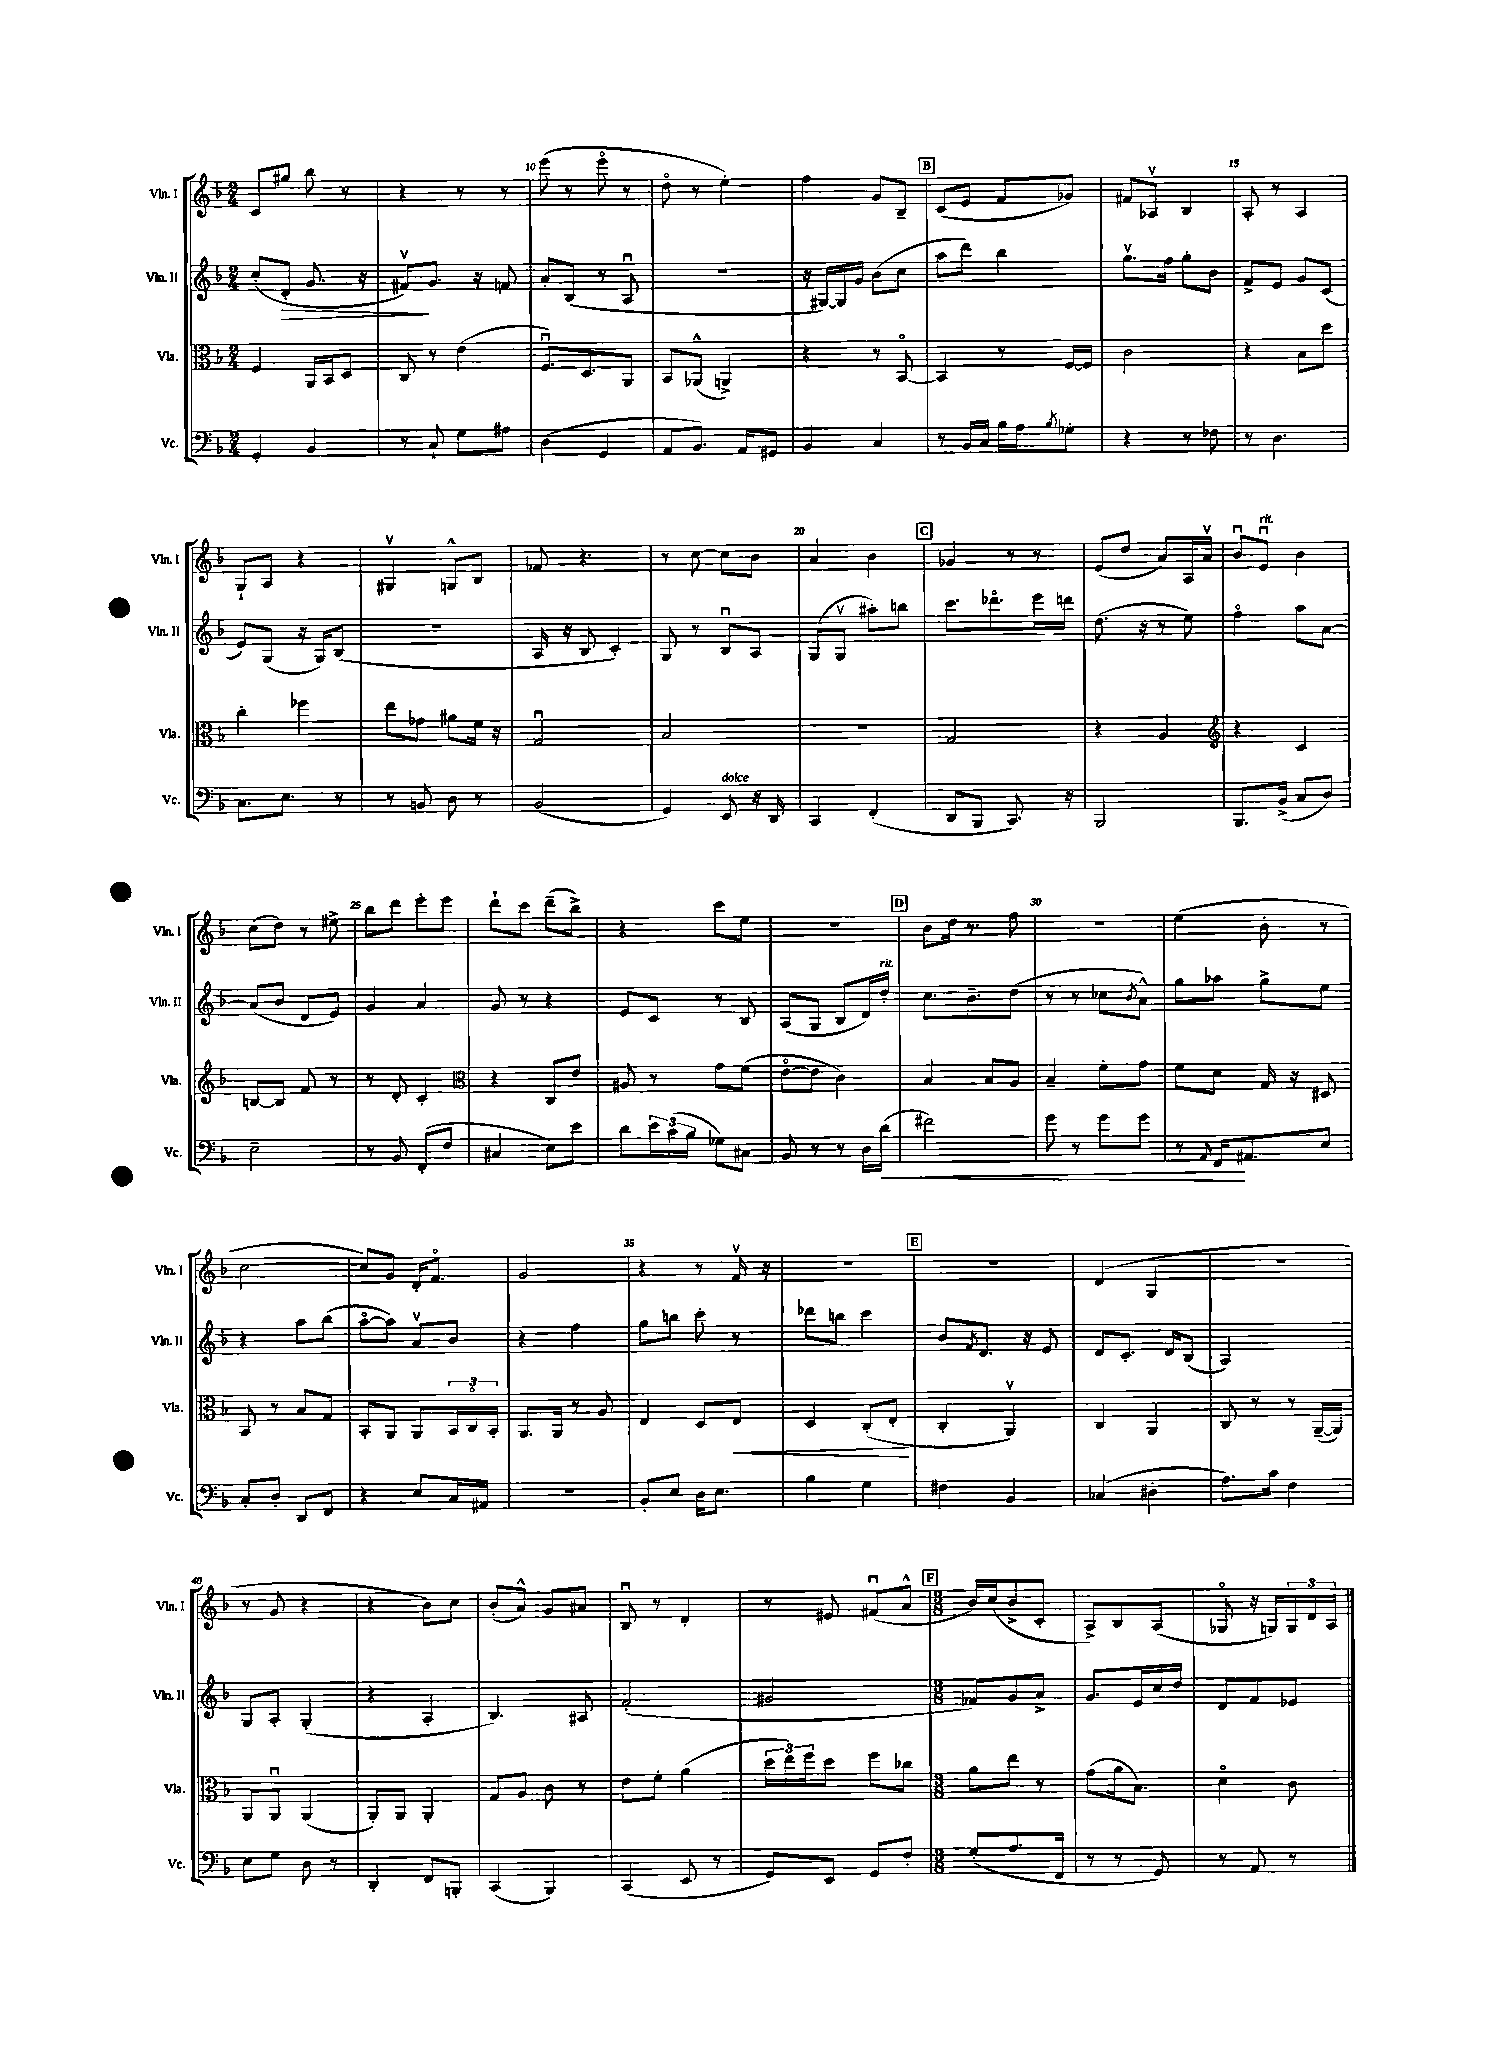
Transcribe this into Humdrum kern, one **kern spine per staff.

**kern	**kern	**kern	**kern
*staff4	*staff3	*staff2	*staff1
*clefF4	*clefC3	*clefG2	*clefG2
*k[b-]	*k[b-]	*k[b-]	*k[b-]
*M2/4	*M2/4	*M2/4	*M2/4
4GG'	4F	(8cc'	8c
.	.	8d'	8gg#
4BB-	16AA	8.g	8bb-
.	16BB-	.	.
.	8D	.	8r
.	.	16r	.
=	=	=	=
8r	8C	8f#v)	4r
8C`	8r	8.g	.
8G	(4e	.	8r
.	.	16r	.
8A#	.	8f	8r
=	=	=	=
(4D	8.Fu)	8a'	(8eee
.	.	(8B-	8r
.	8.D	.	.
4GG	.	8r	8eeeo
.	8AA	8Au	8r
=	=	=	=
8AA	8BB-	2r	8ddo
8.BB-)	(8AA-^^	.	8r
.	4AA^)	.	4ee')
16AA	.	.	.
8GG#	.	.	.
=	=	=	=
4BB-	4r	16r	4ff
.	.	[16G#)	.
.	.	16G#]	.
.	.	16g	.
4C	8r	(8b-	8g
.	[8BB-o	8cc	8B-~
=	=	=	=
8r	4BB-]	8aa	(8c
16BB-	.	8ddd)	8e
16C	.	.	.
16B-	8r	4bb-	8f
16A	.	.	.
8qB-	.	.	.
8G-'	[16F	.	8g-)
.	16F]	.	.
=	=	=	=
4r	2c	8.ggv	8f#
.	.	.	8A-v
.	.	16ff	.
8r	.	8gg'	4B-
8F-	.	8b-	.
=	=	=	=
8r	4r	8f^	8A'
4.D	.	8e	8r
.	8B-	8g	4A
.	8dd	(8c	.
=	=	=	=
8.C	4cc'	8e)	8G`
.	.	(8G	8A
8.E	.	.	.
.	4ff-	16r	4r
.	.	16G)	.
8r	.	(8B-	.
=	=	=	=
8r	8ee	2r	4G#v
8BB	8g-	.	.
8D	8a#	.	8G^^
8r	16f	.	8B-
.	16r	.	.
=	=	=	=
(2BB-	2Gu	16A	8f-
.	.	16r	.
.	.	8B-	4.r
.	.	4c')	.
=	=	=	=
4GG)	2B-	8G	8r
.	.	8r	[8cc
8EE	.	8B-u	8cc]
16r	.	8A	8b-
16DD	.	.	.
=	=	=	=
4CC	2r	(8G	4a
.	.	8Gv	.
(4FF'	.	8aa#')	4b-
.	.	8bb	.
=	=	=	=
8DD	2G	8.ccc	4g-
8BBB-	.	.	.
.	.	8.ddd-o	.
8.CC)	.	.	8r
.	.	16eee	8r
16r	.	16ddd	.
=	=	=	=
2BBB-	4r	(8.dd	(8e
.	.	.	8dd
.	.	16r	.
.	4A	8r	8a)
.	.	8ee)	16A
.	.	.	16av
=	=	=	=
*	*clefG2	*	*
8.BBB-	4r	4ffo	8b-u
.	.	.	8eu
(16BB-^	.	.	.
8C	4c	8aa	4b-
8D)	.	[8a	.
=	=	=	=
2E~	[8B	(8a]	(8cc
.	8B]	8b-	8dd)
.	8f	8d	8r
.	8r	8e)	8ee#^
=	=	=	=
8r	8r	4g	8bb-
8BB-	8d'	.	8ddd
(8FF'	4c'	4a	8eee'
8F	.	.	8eee
=	=	=	=
*	*clefC3	*	*
4C#	4r	8g	8ddd`
.	.	8r	8ccc
8E)	8C	4r	(8ddd~
8e	8e	.	8bb-^)
=	=	=	=
8d	8A#	8e	4r
24e	8r	8c	.
(24c	.	.	.
24B-	.	.	.
8G-)	8g	8r	8ccc
8C#	(8f	8B-	8ee
=	=	=	=
8BB-	[8eo	(8A	2r
8r	8e]	8G	.
8r	4c)	8B-	.
16D	.	16d)	.
(16d	.	16dd'	.
=	=	=	=
2f#)	4B-	8.cc	8b-
.	.	.	16dd
.	.	8.b-~	8.r
.	8B-	.	.
.	8A	(8dd	8ff
=	=	=	=
8g	4B-~	8r	2r
8r	.	8r	.
8g	8f'	8cc-	.
.	.	8qb-	.
8g	8g	8a^^)	.
=	=	=	=
8r	8f	8gg	(4ee
16qqAA	.	.	.
16FF	8d	8aa-	.
8.AA#	.	.	.
.	16G	8gg^	8b-'
.	16r	.	.
8E	8D#	8ee	8r
=	=	=	=
8C'	8BB-	4r	[2cc
8D'	8r	.	.
8DD	8B-	8aa	.
8FF	8G	(8bb-	.
=	=	=	=
4r	8BB-'	[8aao	8cc])
.	8AA	8aa])	8g
8E	8AA	8av	16d'
.	.	.	8.fo
16C	24BB-	8b-	.
.	24Co	.	.
16AA#	.	.	.
.	24BB-'	.	.
=	=	=	=
2r	8.AA	4r	2g
.	16AA	.	.
.	8r	4ff	.
.	8A	.	.
=	=	=	=
8BB-'	4E	8gg	4r
8E	.	8bb	.
16D	8D	8ccc'	8r
8.E	.	.	.
.	8E	8r	16fv
.	.	.	16r
=	=	=	=
4B-	4D	8ddd-	2r
.	.	8bb	.
4G	(8C'	4ccc	.
.	8E'	.	.
=	=	=	=
4F#	4C'	8b-	2r
.	.	8qf	.
.	.	8.d	.
4BB-	4AAv)	.	.
.	.	16r	.
.	.	8e	.
=	=	=	=
(4C-	4C	8d	(4d
.	.	8.c'	.
4D#'	4AA	.	4G
.	.	16d	.
.	.	(8B-	.
=	=	=	=
8.A)	8C	2A)	2r
.	8r	.	.
16c	.	.	.
4F	8r	.	.
.	([16AA~	.	.
.	16AA])	.	.
=	=	=	=
8E	8AA	8G	8r
8G	8AAu	8A'	8g
8D	(4AA	(4G'	4r
8r	.	.	.
=	=	=	=
4DD'	8AA')	4r	4r
.	8AA	.	.
8FF	4AA'	4A'	8b-)
8BBB'	.	.	8cc
=	=	=	=
(4CC	8G	4.B-)	(8b-'
.	8A	.	8a^^)
4BBB-)	8c	.	8g
.	8r	8A#	8a#
=	=	=	=
(4CC	8e	(2f'	8B-u
.	8f'	.	8r
8EE	(4a	.	4d'
8r	.	.	.
=	=	=	=
8GG)	24dd	2g#	8r
.	24ee)	.	.
.	24ff	.	.
8EE	8dd	.	8e#
8GG	8ff	.	(8f#u
8F'	8cc-	.	8a^^
=	=	=	=
*M3/8	*M3/8	*M3/8	*M3/8
(8G'	8a	8f-)	16b-)
.	.	.	(16cc
8.A	8ee	8g	8b-^
.	8r	8a^	8c'
16FF	.	.	.
=	=	=	=
8r	(8g	8.g	8A^)
8r	16a	.	8B-
.	8.B-)	16e	.
8GG)	.	16cc	(8A
.	.	16dd	.
=	=	=	=
8r	4do	8d	8G-o
8AA	.	8f	16r
.	.	.	16G)
8r	8c	8e-	24G
.	.	.	24d
.	.	.	24A
==	==	==	==
*-	*-	*-	*-
